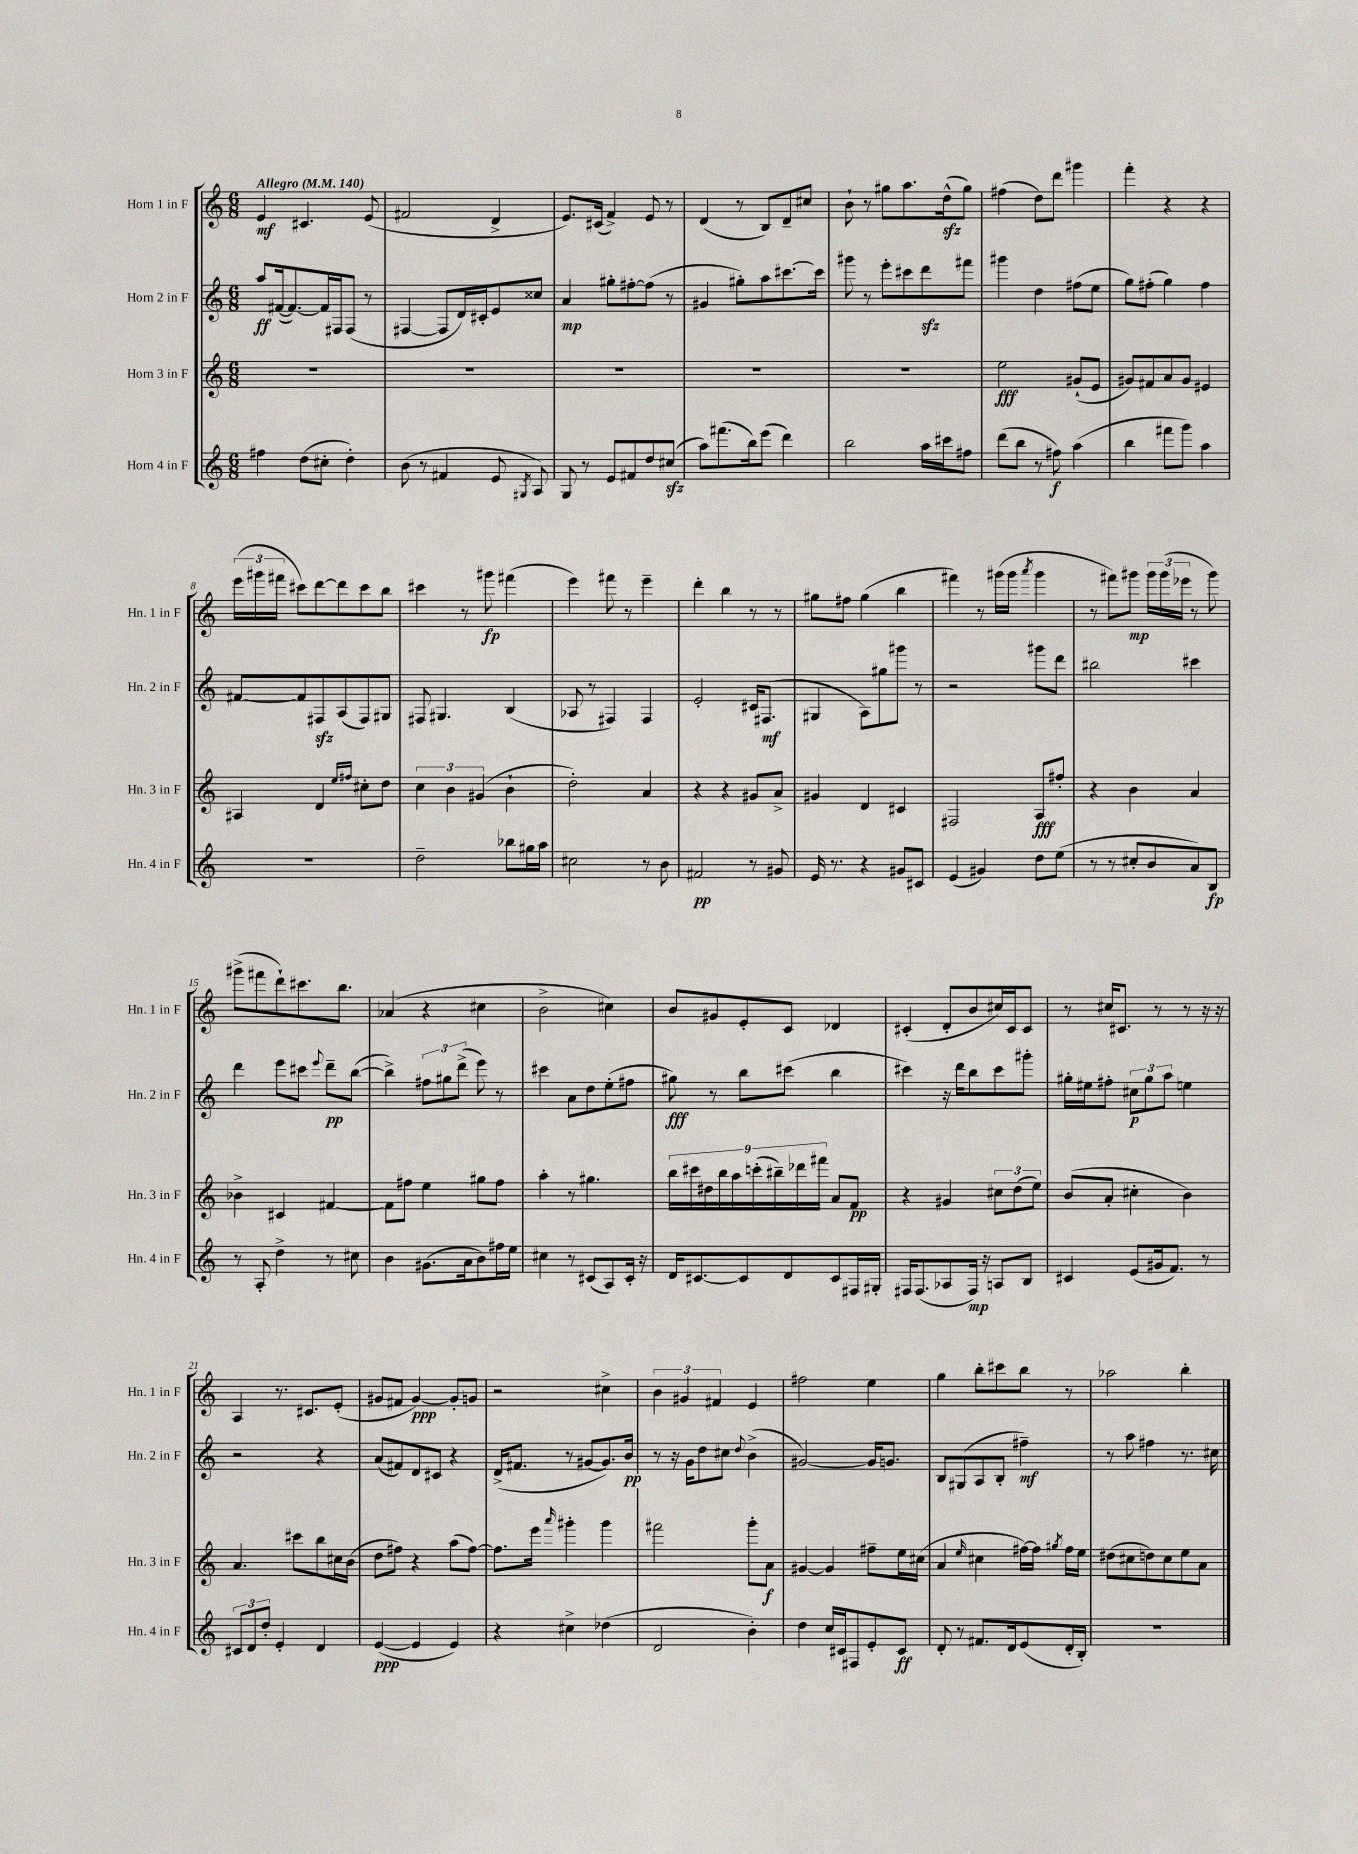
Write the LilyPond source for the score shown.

<<
\new StaffGroup <<
\new Staff = "s0" \with { instrumentName = "Horn 1 in F" shortInstrumentName = "Hn. 1 in F" } {
    \clef treble \key c \major \numericTimeSignature \time 6/8 \tempo "Allegro" 4 = 140
    \autoBeamOff e'4\mf cis'4. e'8( |
    fis'2 d'4-> |
    e'8.[) cis'16]( f'4->) e'8 r8 |
    d'4( r8 b8[) d'8-- cis''8] |
    b'8-! r8 gis''8[ a''8. d''16-^\sfz( gis''8]) |
    fis''4( d''8[) d'''8] gis'''4 |
    f'''4-. r4 r4 |
    \tuplet 3/2 { e'''16[( gis'''16 fis'''16] } cis'''8[) d'''8~ d'''8 cis'''8 b''8] |
    cis'''4 r8 gis'''8\fp fis'''4( |
    e'''4) fis'''8 r8 e'''4-- |
    d'''4-. b''4 r8 r8 |
    gis''8[ fis''8] gis''4( b''4 |
    fis'''4) r8 gis'''16[( gis'''16] \acciaccatura { a'''8 } gis'''4 |
    r8 fis'''8[) gis'''8]\mp \tuplet 3/2 { gis'''16[ gis'''16( ees'''16] } r8 gis'''8) |
    gis'''8[->( fis'''8 d'''8-!) cis'''8. b''8.] |
    aes'4( r4 cis''4 |
    b'2-> cis''4) |
    b'8[ gis'8 e'8-. c'8] des'4 |
    cis'4-.( d'8[-. b'8 cis''16) cis'16 cis'8] |
    r8 cis''16[ cis'8.] r8 r8 r16 r16 |
    a4 r8. cis'8.[ e'8]-.( |
    gis'8[ fis'8] gis'4~\ppp) gis'8[-. g'8] |
    r2 cis''4-> |
    \tuplet 3/2 { b'4 gis'4 fis'4 } e'4 |
    fis''2 e''4 |
    g''4 b''8[-. cis'''8 b''8] r8 |
    aes''2 b''4-. \bar "|." |
}
\new Staff = "s1" \with { instrumentName = "Horn 2 in F" shortInstrumentName = "Hn. 2 in F" } {
    \clef treble \key c \major \numericTimeSignature \time 6/8
    \autoBeamOff a''8[\ff fis'16~( fis'8.~) fis'16 fis16 fis8]( r8 |
    fis4~ fis8[ d'16) cis'16-. e'8 cisis''8] |
    a'4\mp gis''8[-. fis''8~-. fis''8]( r8 |
    gis'4 gis''8[-.) a''8 cis'''8.~ cis'''16] |
    gis'''8 r8 e'''8[-. cis'''8 d'''8\sfz fis'''8] |
    gis'''4 d''4 fis''8[( e''8] |
    g''8[) fis''8]-.( g''4) fis''4 |
    fis'8[~ fis'8 fis8\sfz a8( fis8) gis8] |
    fis8 gis4. b4( |
    aes8 r8 fis4) fis4 |
    e'2-. cis'16[ fis8.]\mf( |
    gis4 a8[) gis''8 gis'''8] r8 |
    r2 gis'''8[ d'''8] |
    bis''2 cis'''4 |
    d'''4 e'''8[ cis'''8] \appoggiatura { e'''8 } d'''8[--\pp b''8]~( |
    b''4->) \tuplet 3/2 { fis''8[ gis''8 d'''8]->( } e'''8) r8 |
    cis'''4 a'8[ d''8 e''8-.( fis''8] |
    gis''8\fff) r8 b''8[ cis'''8]( b''4 |
    cis'''4) r16 d'''16[ b''8 cis'''8 gis'''8]-. |
    gis''16[-. eis''16 fis''8]-. \tuplet 3/2 { cis''8[\p gis''8 a''8] } e''4 |
    r2 r4 |
    a'8[( fis'8) d'8 cis'8] r4 |
    d'16[->( fis'8.] r8 gis'8[~ gis'8.) b'16]\pp |
    r8 r16 g'16[ d''8 cis''8] \appoggiatura { d''8 } b'4->( |
    gis'2~) gis'16[ g'8.] |
    b8[ gis8( a8 b8]-. fis''4--\mf) |
    r8 a''8 fis''4 r8. cis''16 \bar "|." |
}
\new Staff = "s2" \with { instrumentName = "Horn 3 in F" shortInstrumentName = "Hn. 3 in F" } {
    \clef treble \key c \major \numericTimeSignature \time 6/8
    \autoBeamOff R2. |
    R2. |
    R2. |
    R2. |
    R2. |
    e''2\fff gis'8[-!( e'8] |
    gis'8[) fis'8 a'8 gis'8] eis'4 |
    ais4 d'4 \grace { e''16[ fis''16] } cis''8[-. d''8] |
    \tuplet 3/2 { c''4 b'4 gis'4( } b'4-! |
    d''2-.) a'4 |
    r4 r4 gis'8[ a'8]-> |
    gis'4 d'4 cis'4 |
    fis2 a8[\fff fis''8]-. |
    r4 b'4 a'4 |
    bes'4-> cis'4 fis'4~ |
    fis'8[ fis''8] e''4 gis''8[ fis''8] |
    a''4-. r8 gis''4. |
    \tuplet 9/8 { b''16[ cis'''16 dis''16 b''16 a''16 c'''16-.( bis''16--) des'''16 fis'''16] } a'8[ f'8]\pp |
    r4 gis'4 \tuplet 3/2 { cis''8[ d''8( e''8]) } |
    b'8[( a'8]-. cis''4-. b'4) |
    a'4. cis'''8[ b''8 cis''16 b'16]( |
    d''8[ fis''8]) r4 a''8[( fis''8]~) |
    fis''8.[ e'''16] \grace { a'''16 } gis'''4-. gis'''4 |
    fis'''2 g'''8[-. a'8]\f |
    gis'4~ gis'4 fis''8[-- e''16 cis''16]( |
    a'4 \grace { e''16 } cis''4 fis''16[~) fis''16] \acciaccatura { gis''8 } fis''16[ e''16] |
    dis''8[( cis''8 d''8) cis''8 e''8 a'8] \bar "|." |
}
\new Staff = "s3" \with { instrumentName = "Horn 4 in F" shortInstrumentName = "Hn. 4 in F" } {
    \clef treble \key c \major \numericTimeSignature \time 6/8
    \autoBeamOff fis''4 d''8[( cis''8]-. d''4-.) |
    b'8( r8 fis'4 e'8 \acciaccatura { gis8 } a8) |
    g8 r8 e'8[ fis'8 d''8 cis''8]\sfz( |
    a''8[) fis'''8.( b''16) e'''8]( d'''4) |
    b''2 a''16[ cis'''16 fis''8] |
    d'''8[( b''8] r8 fis''8\f) a''4( |
    b''4 fis'''8[ g'''8]) a''4 |
    R2. |
    d''2-- bes''8[ gis''16 a''16] |
    cis''2 r8 b'8 |
    fis'2\pp r8 gis'8 |
    e'16 r8. r4 gis'8[ cis'8] |
    e'4( gis'4) d''8[ e''8]( |
    r8 r8 cis''8[-. b'8 a'8) b8]\fp |
    r8 a8-. d''4-> r8 cis''8 |
    b'4 gis'8.[( a'16 b'8) fis''16 e''16] |
    cis''4 r8 cis'8[( a8) cis'16]-. r16 |
    d'16[ cis'8.~ cis'8 d'8 cis'8 fis16 gis16]-. |
    fis16[ fis8.( aes8 fis16]\mp) r16 a8[ b8] |
    cis'4 e'8[( gis'16 f'8.]) r8 |
    \tuplet 3/2 { cis'8[ d'8 d''8]-. } e'4-. d'4 |
    e'4~\ppp( e'4 e'4) |
    r4 cis''4-> des''4( |
    d'2 b'4-.) |
    d''4 c''16[ cis'16 fis8 e'8-. cis'8]\ff |
    d'8-. r8 fis'8.[ d'16 e'8( d'16-. b16]-.) |
    R2. \bar "|." |
}
>>
>>
